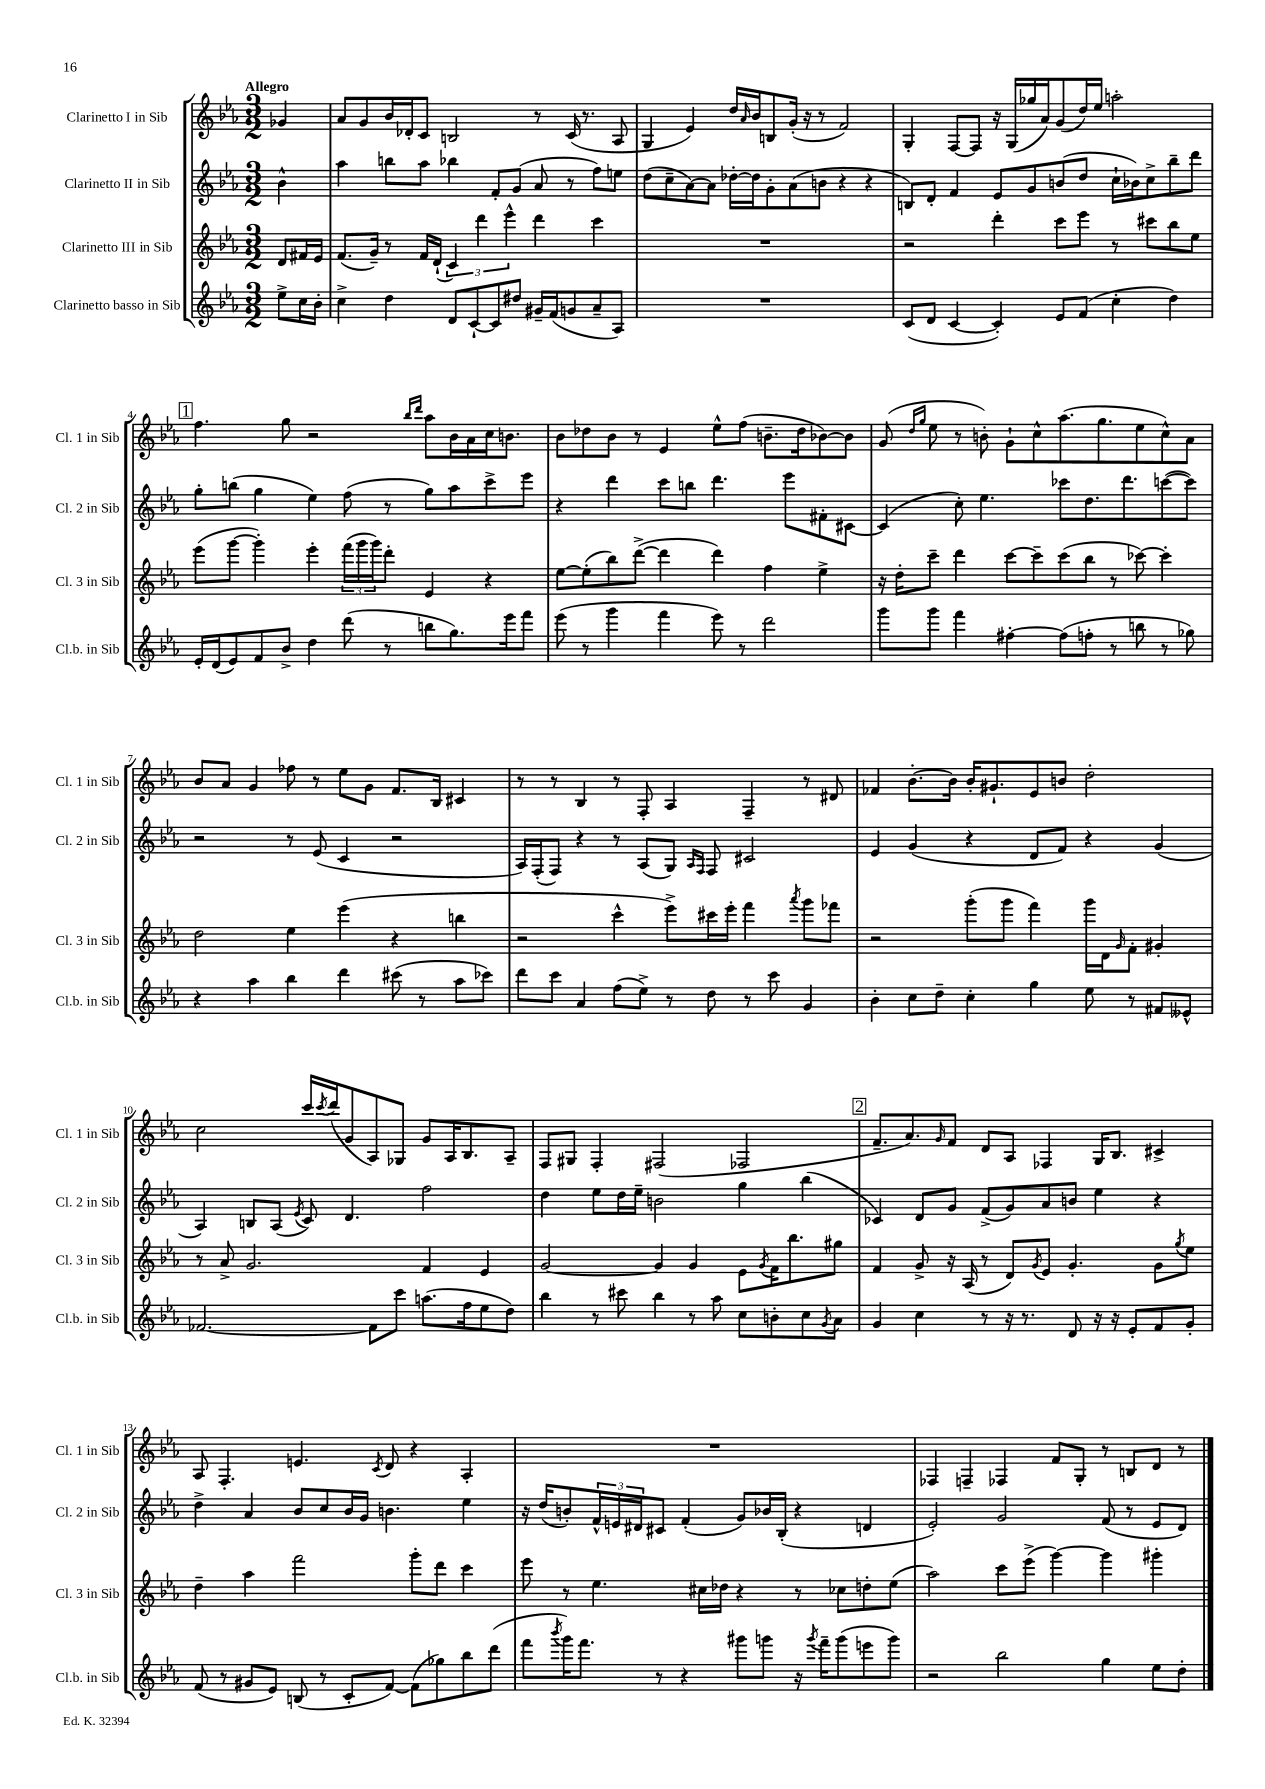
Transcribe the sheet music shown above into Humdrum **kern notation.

**kern	**kern	**kern	**kern
*part4	*part3	*part2	*part1
*staff4	*staff3	*staff2	*staff1
*I"Clarinetto basso in Sib	*I"Clarinetto III in Sib	*I"Clarinetto II in Sib	*I"Clarinetto I in Sib
*I'Cl.b. in Sib	*I'Cl. 3 in Sib	*I'Cl. 2 in Sib	*I'Cl. 1 in Sib
*clefG2	*clefG2	*clefG2	*clefG2
*k[b-e-a-]	*k[b-e-a-]	*k[b-e-a-]	*k[b-e-a-]
*M3/2	*M3/2	*M3/2	*M3/2
=	=	=	=
!	!	!	!LO:TX:a:B:t=Allegro
8ee-^\L	8d/L	4b-^^\	4g-X/
16cc\L	16f#X/L	.	.
16b-'\JJ	16e-/JJ	.	.
=1	=1	=1	=1
4cc^\	(8.f/L	4aa-\	8a-/L
.	.	.	8g/
.	16g~/Jk)	.	.
4dd\	8r	8bbn\L	16b-/L
.	.	.	16d-X'/J
.	16f/LL	8aa-\J	8c/J
.	(16d`/JJ	.	.
8d/L	6c/)	4bb-X\	2Bn/
[8c`/	.	.	.
.	6ddd\	.	.
8c/]	.	8f'/L	.
.	6eee-^^\	.	.
8dd#X/J	.	(8g/J	.
16g#X~/LL	4ddd\	8a-/	8r
(16f/J	.	.	.
8gn/	.	8r	(16c/
.	.	.	8.r
8a-~/	4ccc\	8ff\L)	.
8A-/J)	.	8een\J	8A-/
=2	=2	=2	=2
1.r	1.r	(8dd\L	4G/
.	.	8cc~\	.
.	.	[8a-\)	4e-/)
.	.	8a-\J]	.
.	.	[16dd-X'\LL	16dd/LL
.	.	.	16qqa-/
.	.	16dd-\J]	16b-/J
.	.	8g'\	8Bn/
.	.	(8a-\	(16g'/Jk
.	.	.	16r
.	.	8bn\J	8r
.	.	4r	2f/)
.	.	4r	.
=3	=3	=3	=3
(8c/L	2r	8Bn/L)	4G'/
8d/J	.	8d'/J	.
[4c/	.	4f/	[8F/L
.	.	.	8F/J]
4c'/])	4ddd'\	8e-/L	16r
.	.	.	(16G/LL
.	.	8g/	16gg-X/
.	.	.	16a-/J)
8e-/L	8ccc\L	(8bn/	(8g/
(8f/J	8eee-\J	8dd/J	16dd/L)
.	.	.	16ee-/JJ
4cc'\	8r	16cc`\LL	2aan'\
.	.	16b-X\J)	.
.	8ccc#X\L	8cc^\	.
4dd\)	8bb-\	8bb-~\	.
.	8ee-\J	8ddd\J	.
!!LO:LB:g=z
!!LO:REH:place=s1:t=1
=4	=4	=4	=4
16e-'/LL	(8eee-\L	8gg'\L	4.ff\
(16d/J	.	.	.
8e-/)	[8ggg\J	(8bbn\J	.
8f/	4ggg'\])	4gg\	.
8b-^/J	.	.	8gg\
4dd\	4eee-'\	4ee-\)	2r
(8ddd\	(24fff\LL	(8ff\	.
.	24ggg\	.	.
.	24ggg\J)	.	.
8r	8ddd'\J	8r	.
.	.	.	16qqbb-/LL
.	.	.	16qqddd/JJ
8bbn\L	4e-/	8gg\L)	8aa-\L
8.gg\)	.	8aa-\	16b-\L
.	.	.	16a-\
.	4r	8ccc^\	16cc\J
16eee-\k	.	.	8.bn\J
8fff\J	.	8eee-\J	.
=5	=5	=5	=5
(8eee-\	[8ee-\L	4r	8b-\L
8r	(8ee-'\]	.	8dd-X\
4ggg\	8bb-\)	4ddd\	8b-\J
.	([8ddd^\J	.	8r
4fff\	4ddd\]	8ccc\L	4e-/
.	.	8bbn\J	.
8eee-\)	4ddd\)	4.ddd\	8ee-^^\L
8r	.	.	(8ff\J
2ddd\	4ff\	.	8.bn~\L
.	.	8eee-\L	.
.	.	.	16dd-\k
.	4ee-^\	8f#X'\	[8b-X\)
.	.	[8c#X\J	8b-\J]
=6	=6	=6	=6
8ggg\L	16r	(4c#/]	(8g/
.	16dd'\KL	.	.
.	.	.	16qqdd/LL
.	.	.	16qqgg/JJ
8ggg\J	8ccc~\J	.	8ee-\
4fff\	4ddd\	8cc'\)	8r
.	.	4.ee-\	8bn'\)
[4ff#X'\	[8ccc\L	.	8g`\L
.	8ccc~\]	.	8cc^^\
(8ff#\L]	(8ccc\	8ccc-X\L	(8.aa-\
8ffn'\J	8bb-\J	8.dd\	.
.	.	.	8.gg\
8r	8r	.	.
.	.	8.ddd\	.
8bbn\	[8ccc-X\)	.	8ee-\
8r	4ccc-'\]	([8cccn\	8cc^^\)
8gg-X\)	.	8ccc\J])	8a-\J
!!LO:LB:g=z
=7	=7	=7	=7
4r	2dd\	2r	8b-/L
.	.	.	8a-/J
4aa-\	.	.	4g/
4bb-\	4ee-\	8r	8ff-X\
.	.	(8e-/	8r
4ddd\	(4eee-\	4c/	8ee-\L
.	.	.	8g\J
(8ccc#X\	4r	2r	8.f/L
8r	.	.	.
.	.	.	16B-/Jk
8aa-\L	4bbn\	.	4c#X/
8ccc-X\J)	.	.	.
=8	=8	=8	=8
8ddd\L	2r	16A-/LL)	8r
.	.	(16F'/J	.
8ccc\J	.	8F/J)	8r
4a-/	.	4r	4B-/
(8ff\L	4ccc^^\	8r	8r
8ee-^\J)	.	(8A-/L	8F'/
8r	8eee-^\L)	8G/J)	4A-/
.	.	16qqA-/LL	.
.	.	16qqF/JJ	.
8dd\	16ccc#X\L	8F/	.
.	16eee-'\JJ	.	.
8r	4fff\	2c#X/	4F~/
8ccc\	.	.	.
.	8qaaa-/	.	.
4g/	8ggg\L	.	8r
.	8fff-X\J	.	8d#X/
=9	=9	=9	=9
4b-'\	2r	4e-/	4f-X/
8cc\L	.	(4g/	[8.b-'\L
8dd~\J	.	.	.
.	.	.	16b-\Jk]
4cc'\	(8ggg'\L	4r	16b-'/KL
.	.	.	8.g#X`/
.	8ggg\J	.	.
4gg\	4fff\)	8d/L	8e-/
.	.	8f/J)	8bn/J
8ee-\	16ggg\LL	4r	2dd'\
.	16d\J	.	.
.	16qqg/	.	.
8r	8f'\J	.	.
8f#X/L	4g#X'/	(4g/	.
8e--X^^/J	.	.	.
!!LO:LB:g=z
=10	=10	=10	=10
[2.f-X/	8r	4A-/)	2cc\
.	8a-^/	.	.
.	2.g/	8Bn/L	.
.	.	(8A-/J	.
.	.	8qe-/	.
.	.	8c/)	16ccc/LL
.	.	.	8qccc/
.	.	.	(16ddd/J
.	.	4.d/	8g/
8f-\L]	.	.	8A-/)
8ccc\J	.	.	8G-X/J
(8.aan\L	4f/	2ff\	8g/L
.	.	.	16A-/K
16ff\k	.	.	8.B-/
8ee-\	4e-/	.	.
8dd\J)	.	.	8A-~/J
=11	=11	=11	=11
4bb-\	[2g/	4dd\	8F/L
.	.	.	8G#X/J
8r	.	8ee-\L	4F'/
8ccc#X\	.	16dd\L	.
.	.	16ee-~\JJ	.
4bb-\	4g/]	2bn\	(2F#X/
8r	4g/	.	.
8aa-\	.	.	.
8cc\L	8e-\L	4gg\	2F-X/
.	8qg/	.	.
8bn'\	16f\K	.	.
.	8.bb-\	.	.
8cc\	.	(4bb-\	.
8qg/	.	.	.
8a-\J	8gg#X\J	.	.
!!LO:REH:place=s1:t=2
=12	=12	=12	=12
4g/	4f/	4c-X/)	8.f~/L
.	.	.	8.a-/)
4cc\	8g^/	8d/L	.
.	.	.	16qqg/
.	16r	8g/J	8f/J
.	(16A-/	.	.
8r	8r	(8f^/L	8d/L
16r	8d/L)	8g/)	8A-/J
8.r	.	.	.
.	8qg/	.	.
.	8e-/J	8a-/	4F-X/
8d/	4.g'/	8bn/J	.
16r	.	4ee-\	16G/KL
16r	.	.	8.B-/J
8e-'/L	.	.	.
8f/	8g\L	4r	4c#X^/
.	8qgg/	.	.
8g'/J	8ee-\J	.	.
!!LO:LB:g=z
=13	=13	=13	=13
(8f/	4dd~\	4dd^\	8A-/
8r	.	.	4.F'/
8g#X/L	4aa-\	4a-/	.
8e-/J)	.	.	.
(8Bn/	2fff\	8b-/L	4.en/
8r	.	8cc/	.
8c'/L	.	16b-/L	.
.	.	16g/JJ	.
.	.	.	8qc/
[8f/J)	.	4.bn\	8d/
(8f\L]	8ggg'\L	.	4r
8gg-X\)	8ddd\J	.	.
8bb-\	4ccc\	4ee-\	4A-'/
(8ddd\J	.	.	.
=14	=14	=14	=14
8fff\L	8eee-\	16r	1.r
.	.	(16dd/KL	.
8qbbb-/	.	.	.
16ggg\K)	8r	8bn'/)	.
8.fff\J	.	.	.
.	4.ee-\	24f^^/L	.
.	.	24en/	.
.	.	24d#X/J	.
8r	.	8c#X/J	.
4r	.	(4f'/	.
.	16cc#X\LL	.	.
.	16dd-X\JJ	.	.
8ggg#X\L	4r	8g/L)	.
8gggn\J	.	16b-X/L	.
.	.	(16B-'/JJ	.
16r	8r	4r	.
8qggg/	.	.	.
16fff~\KL	.	.	.
(8ggg\	8cc-X\L	.	.
8eeen\	8ddn'\	4dn/	.
8ggg\J)	(8ee-\J	.	.
=15	=15	=15	=15
2r	2aa-\)	2e-'/)	4F-X/
.	.	.	4Fn~/
2bb-\	8ccc\L	2g/	4F-X/
.	(8eee-^\J	.	.
.	[4ggg\)	.	8f/L
.	.	.	8G'/J
4gg\	4ggg\]	(8f/	8r
.	.	8r	8Bn/L
8ee-\L	4ggg#X'\	8e-/L	8d/J
8dd'\J	.	8d/J)	8r
==	==	==	==
*-	*-	*-	*-
